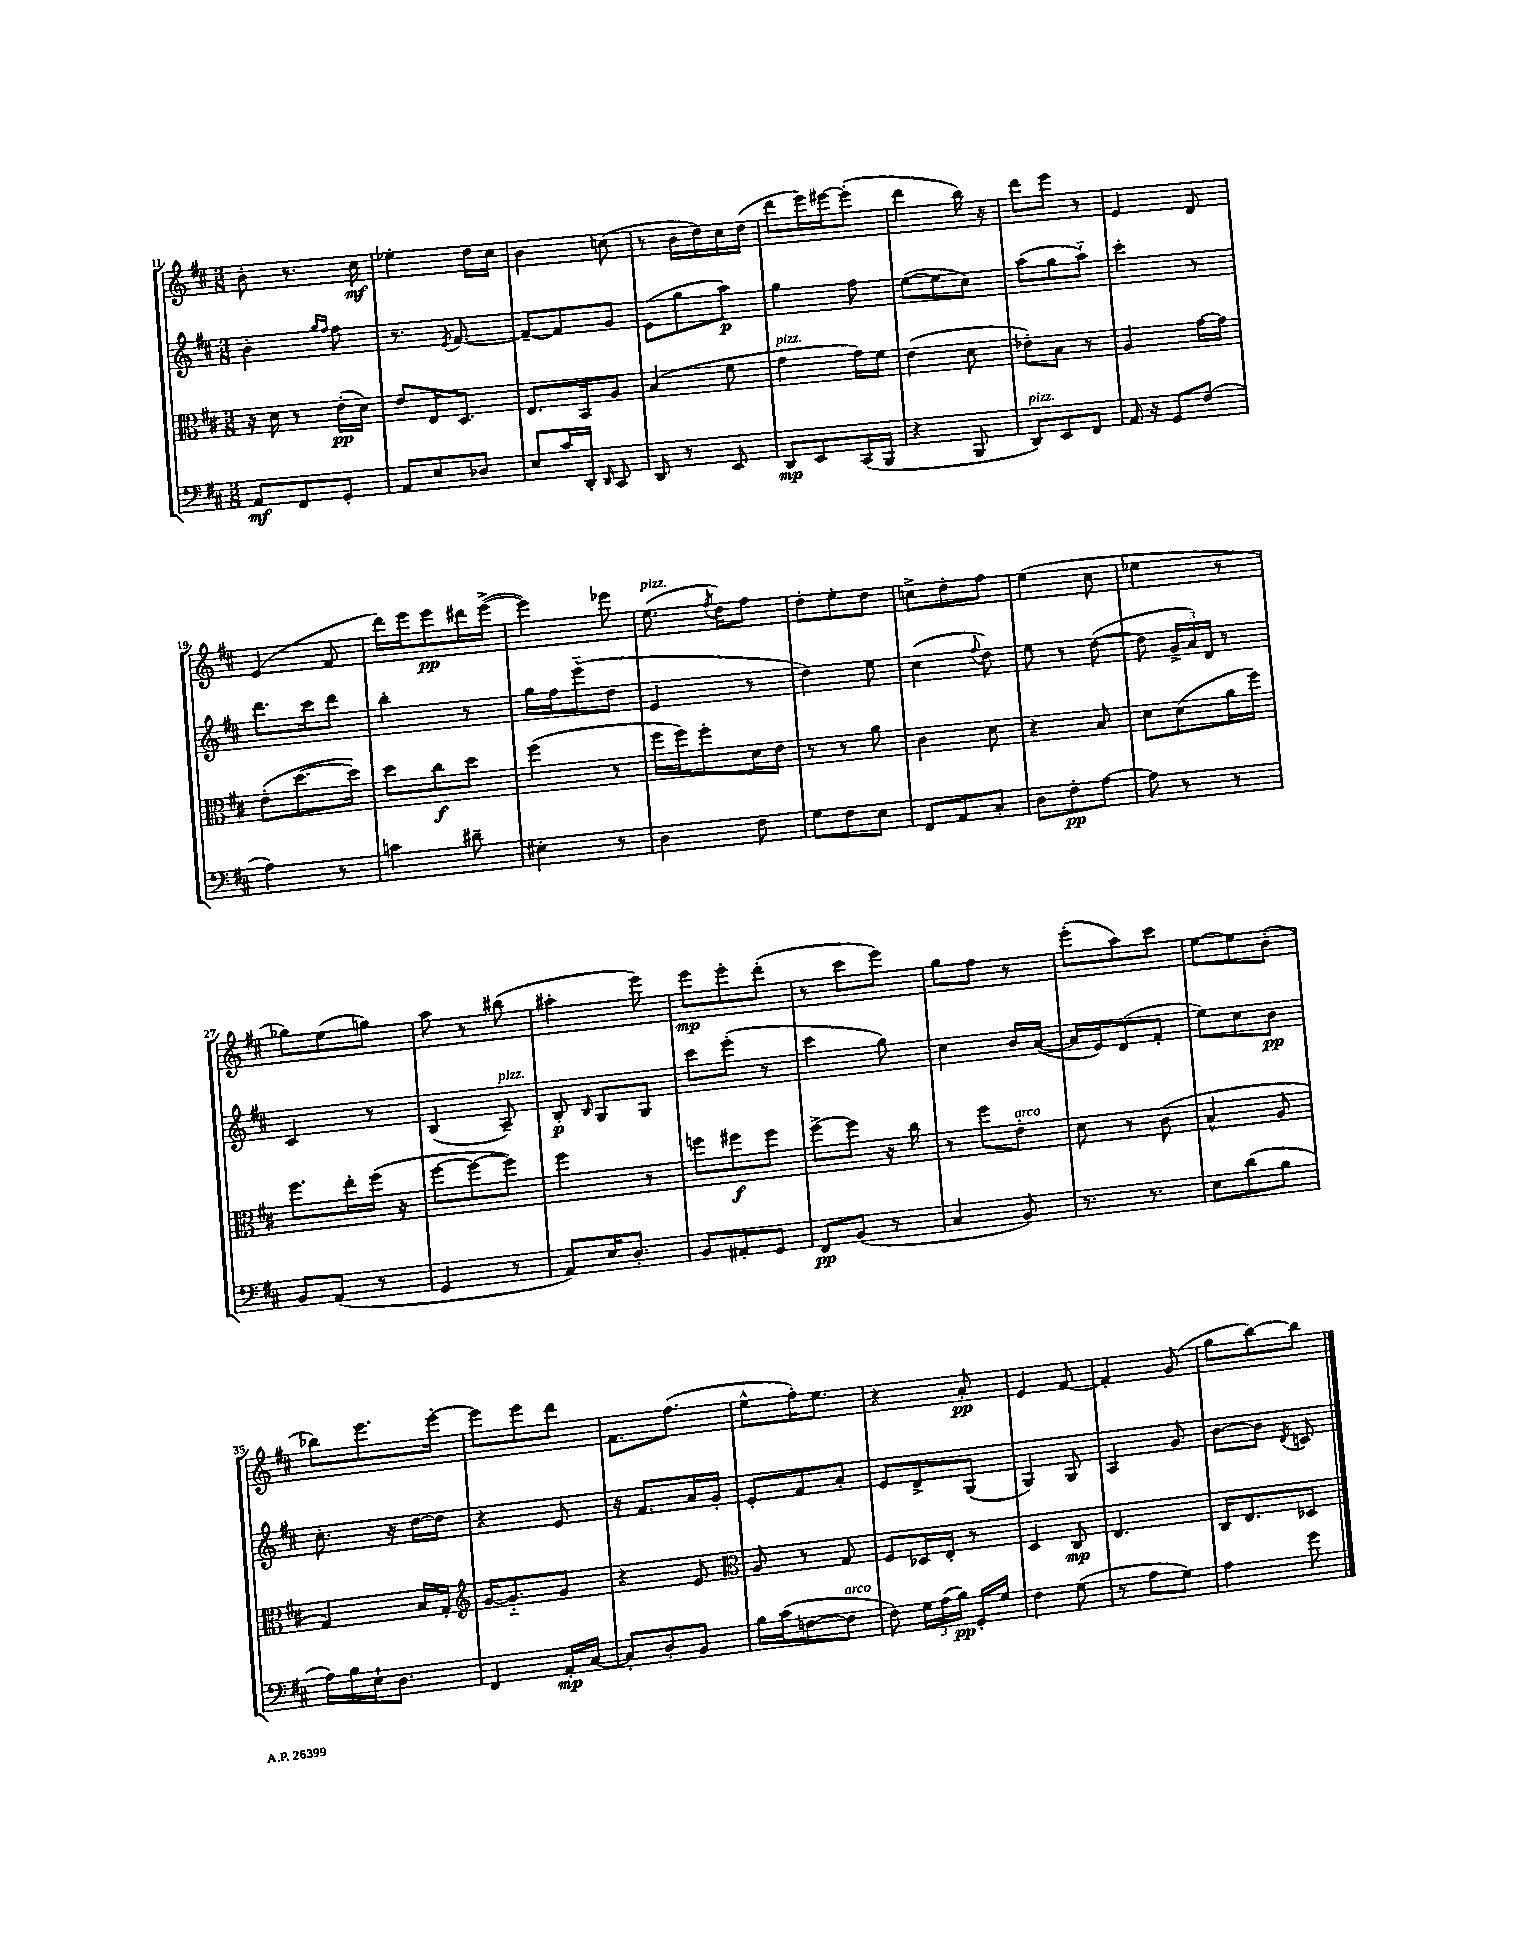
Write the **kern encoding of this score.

**kern	**dynam	**kern	**dynam	**kern	**dynam	**kern	**dynam
*part4	*part4	*part3	*part3	*part2	*part2	*part1	*part1
*staff4	*staff4	*staff3	*staff3	*staff2	*staff2	*staff1	*staff1
*clefF4	*	*clefC3	*	*clefG2	*	*clefG2	*
*k[f#c#]	*	*k[f#c#]	*	*k[f#c#]	*	*k[f#c#]	*
*M3/8	*	*M3/8	*	*M3/8	*	*M3/8	*
=11	=11	=11	=11	=11	=11	=11	=11
8AA/L	mf	16r	.	4b'\	.	8b'\	.
.	.	16d\	.	.	.	.	.
8FF#/	.	8r	.	.	.	8.r	.
.	.	.	.	16qqgg/LL	.	.	.
.	.	.	.	16qqff#/JJ	.	.	.
8GG'/J	.	(16e'\LL	pp	8ff#\	.	.	.
.	.	16d\JJ)	.	.	.	16cc#\	mf
=12	=12	=12	=12	=12	=12	=12	=12
8AA/L	.	8e/L	.	8.r	.	4ee-X'\	.
8E/	.	16E/K	.	.	.	.	.
.	.	.	.	8qe/	.	.	.
.	.	8.D/J	.	[8.f#/	.	.	.
8D-X/J	.	.	.	.	.	16dd\LL	.
.	.	.	.	.	.	16cc#\JJ	.
=13	=13	=13	=13	=13	=13	=13	=13
8E/L	.	8.E/L	.	8f#~/L_	.	4b\	.
16c#/L	.	.	.	8f#/]	.	.	.
16DD'/JJ	.	16BB/k	.	.	.	.	.
16qqDD/	.	.	.	.	.	.	.
8CC#/	.	8A/J	.	8g/J	.	(8ccn\	.
=14	=14	=14	=14	=14	=14	=14	=14
8DD/	.	(4B/	.	(8e\L	.	8r	.
8r	.	.	.	8gg\	.	16b\LL	.
.	.	.	.	.	.	16dd\)	.
8EE/	.	8f#\	.	8aa\J)	p	16cc#\	.
.	.	.	.	.	.	(16dd\JJ	.
=15	=15	=15	=15	=15	=15	=15	=15
!	!	!LO:TX:a:i:t=pizz.	!	!	!	!	!
8DD/L	mp	4g\	.	4gg\	.	8ddd\L	.
8EE/	.	.	.	.	.	16eee\L)	.
.	.	.	.	.	.	[16eee#X\J	.
(16CC#/L	.	16g\LL)	.	8ff#\	.	(8eee#'\J]	.
16BBB/JJ	.	16f#\JJ	.	.	.	.	.
=16	=16	=16	=16	=16	=16	=16	=16
4r	.	(4e\	.	([8ee\L	.	4ddd\	.
.	.	.	.	8ee\]	.	.	.
8BBB/	.	8d\	.	8cc#\J)	.	16bb\)	.
.	.	.	.	.	.	16r	.
=17	=17	=17	=17	=17	=17	=17	=17
!LO:TX:a:i:t=pizz.	!	!	!	!	!	!	!
8DD/L)	.	8e-X'\L)	.	(8aa\L	.	8ddd\L	.
8EE/	.	8B\J	.	8gg\	.	8eee\J	.
8FF#/J	.	8r	.	8aa\J)	.	8r	.
=18	=18	=18	=18	=18	=18	=18	=18
16AA/	.	4A/	.	4ccc#'\	.	4e/	.
16r	.	.	.	.	.	.	.
8GG/L	.	.	.	.	.	.	.
(8F#/J	.	[16g\LL	.	8r	.	8d/	.
.	.	16g\JJ]	.	.	.	.	.
!!LO:LB:g=z
=19	=19	=19	=19	=19	=19	=19	=19
4A\)	.	(8e'\L	.	8.ddd\L	.	(4e/	.
.	.	[8.dd\	.	.	.	.	.
.	.	.	.	16ccc#\k	.	.	.
8r	.	.	.	8ddd\J	.	8f#/	.
.	.	16dd\Jk])	.	.	.	.	.
=20	=20	=20	=20	=20	=20	=20	=20
4cn\	.	8dd\L	.	4bb'\	.	16ddd\LL)	.
.	.	.	.	.	.	16eee\J	.
.	.	8cc#\	f	.	.	8eee\	pp
8d#X~\	.	8dd\J	.	8r	.	16ddd#X\L	.
.	.	.	.	.	.	([16eee^\JJ	.
=21	=21	=21	=21	=21	=21	=21	=21
4E#X'\	.	(4ff#\	.	16gg\LL	.	4eee\])	.
.	.	.	.	16ff#\J	.	.	.
.	.	.	.	(8eee\	.	.	.
8r	.	8r	.	8dd\J	.	8eee-X\	.
=22	=22	=22	=22	=22	=22	=22	=22
!	!	!	!	!	!	!LO:TX:a:i:t=pizz.	!
4D\	.	16ff#\LL	.	4e/	.	(8.ee\	.
.	.	16ff#\J)	.	.	.	.	.
.	.	8ff#'\	.	.	.	.	.
.	.	.	.	.	.	8qff#/	.
.	.	.	.	.	.	16dd\KL)	.
8F#\	.	16d\L	.	8r	.	8ff#\J	.
.	.	16e\JJ	.	.	.	.	.
=23	=23	=23	=23	=23	=23	=23	=23
8G\L	.	8r	.	4dd\)	.	8dd'\L	.
8F#\	.	8r	.	.	.	8ee'\	.
8E\J	.	8a\	.	8ee\	.	8dd\J	.
=24	=24	=24	=24	=24	=24	=24	=24
8FF#/L	.	4c#\	.	(4cc#\	.	8ccn^\L	.
8AA/	.	.	.	.	.	8dd'\	.
.	.	.	.	8qqff#/	.	.	.
8C#'/J	.	8d\	.	8dd\)	.	8ff#\J	.
=25	=25	=25	=25	=25	=25	=25	=25
8D\L	.	4r	.	8ee\	.	(4ee\	.
8F#'\	pp	.	.	8r	.	.	.
[8A\J	.	8B/	.	([8dd\	.	8cc#\	.
=26	=26	=26	=26	=26	=26	=26	=26
8A\]	.	8d\L	.	8dd\]	.	4ee-X\	.
8r	.	(8d\	.	24g^/LL	.	.	.
.	.	.	.	24a/)	.	.	.
.	.	.	.	24d/JJ	.	.	.
8r	.	16a\L	.	8r	.	8r	.
.	.	16ff#\JJ)	.	.	.	.	.
!!LO:LB:g=z
=27	=27	=27	=27	=27	=27	=27	=27
8BB/L	.	8.ff#\L	.	4c#/	.	8gg-X\L)	.
(8AA/J	.	.	.	.	.	(8ee\	.
.	.	16ee'\L	.	.	.	.	.
8r	.	(16ff#\JJ	.	8r	.	8ggn\J)	.
.	.	16r	.	.	.	.	.
=28	=28	=28	=28	=28	=28	=28	=28
4GG/	.	[8ff#\L	.	(4B/	.	8aa\	.
.	.	8ff#\_	.	.	.	8r	.
!	!	!	!	!LO:TX:a:i:t=pizz.	!	!	!
8r	.	8ff#\J])	.	8A~/)	.	(8bb#X\	.
=29	=29	=29	=29	=29	=29	=29	=29
8AA/L)	.	4ff#\	.	8B'/	p	4aa#X'\	.
.	.	.	.	16qqB/	.	.	.
16E/K	.	.	.	8G/L	.	.	.
8.D'/J	.	.	.	.	.	.	.
.	.	8r	.	8G/J	.	8eee\)	.
=30	=30	=30	=30	=30	=30	=30	=30
8BB/L	.	8ffn\L	.	8ccc#\L	.	8eee\L	mp
8AA#X'/	.	8ff#X\	f	(8eee'\J	.	8eee'\	.
8GG/J	.	8ff#\J	.	8r	.	(8ddd'\J	.
=31	=31	=31	=31	=31	=31	=31	=31
8FF#/L	pp	[8ff#^\L	.	4ccc#\	.	8r	.
(8BB/J	.	8ff#\J]	.	.	.	8ccc#\L	.
8r	.	16r	.	8gg\)	.	8eee\J)	.
.	.	16cc#\	.	.	.	.	.
=32	=32	=32	=32	=32	=32	=32	=32
4C#/	.	8r	.	4cc#\	.	8gg\L	.
.	.	8ff#\L	.	.	.	8ff#\J	.
!	!	!LO:TX:a:i:t=arco	!	!	!	!	!
8BB/)	.	8e'\J	.	16b/LL	.	8r	.
.	.	.	.	([16a/JJ	.	.	.
=33	=33	=33	=33	=33	=33	=33	=33
8.r	.	8d\	.	16a/LL]	.	(8eee'\L	.
.	.	.	.	16e/J)	.	.	.
.	.	8r	.	(8d/	.	8aa\)	.
8.r	.	.	.	.	.	.	.
.	.	(8c#\	.	8f#'/J	.	8ccc#\J	.
=34	=34	=34	=34	=34	=34	=34	=34
8E\L	.	4B^^/	.	8ee\L)	.	[8ee\L	.
(8d\	.	.	.	8cc#\	.	8ee\]	.
8B\J	.	8A/	.	8b\J	pp	(8b'\J	.
!!LO:LB:g=z
=35	=35	=35	=35	=35	=35	=35	=35
16A\LL)	.	4G/)	.	8.cc#'\	.	8bb-X\L)	.
16B\	.	.	.	.	.	.	.
16E`\J	.	.	.	.	.	8.eee\	.
8.D\J	.	.	.	16r	.	.	.
.	.	16B/LL	.	[16dd\LL	.	.	.
.	.	16G'/JJ	.	16dd\JJ]	.	[16eee'\Jk	.
=36	=36	=36	=36	=36	=36	=36	=36
*	*	*clefG2	*	*	*	*	*
4FF#/	.	[16g/KL	.	4r	.	8eee\L]	.
.	.	8.g/]	.	.	.	.	.
.	.	.	.	.	.	8eee\	.
16AA'/LL	mp	8g/J	.	8e/	.	8ddd\J	.
[16C#/JJ	.	.	.	.	.	.	.
=37	=37	=37	=37	=37	=37	=37	=37
8C#'/L]	.	4r	.	16r	.	8.f#\L	.
.	.	.	.	8.f#/L	.	.	.
8D'/	.	.	.	.	.	.	.
.	.	.	.	.	.	(8.ff#\J	.
8BB/J	.	8e/	.	16a/L	.	.	.
.	.	.	.	16g'/JJ	.	.	.
=38	=38	=38	=38	=38	=38	=38	=38
*	*	*clefC3	*	*	*	*	*
16B\LL	.	8A/	.	8e'/L	.	8ee^^\L	.
(16c#\J	.	.	.	.	.	.	.
[8Fn\	.	8r	.	8f#/	.	16ff#'\K)	.
.	.	.	.	.	.	8.ee\J	.
!LO:TX:a:i:t=arco	!	!	!	!	!	!	!
8F\J]	.	8G/	.	8a'/J	.	.	.
=39	=39	=39	=39	=39	=39	=39	=39
8F#\)	.	8F#/L	.	8e/L	.	4r	.
24G\LL	.	16D-X/L	.	8d^/	.	.	.
(24A\	.	.	.	.	.	.	.
.	.	16E'/JJ	.	.	.	.	.
24B\JJ)	pp	.	.	.	.	.	.
16GG'/LL	.	8r	.	(8G/J	.	8a'/	pp
16G/JJ	.	.	.	.	.	.	.
=40	=40	=40	=40	=40	=40	=40	=40
4F#\	.	4D/	.	4G/)	.	4e/	.
(8G\	.	8C#/	mp	8G/	.	[8f#/	.
=41	=41	=41	=41	=41	=41	=41	=41
8r	.	4.E/	.	4A/	.	4f#'/]	.
8A\L	.	.	.	.	.	.	.
8G\J)	.	.	.	8g/	.	(8g/	.
=42	=42	=42	=42	=42	=42	=42	=42
4A\	.	16C#/KL	.	[8b\L	.	8gg\L	.
.	.	8.E/	.	.	.	.	.
.	.	.	.	8b\J]	.	[8bb\)	.
.	.	.	.	8qd/	.	.	.
8g\	.	8D-X/J	.	8cn/	.	8bb\J]	.
==	==	==	==	==	==	==	==
*-	*-	*-	*-	*-	*-	*-	*-
